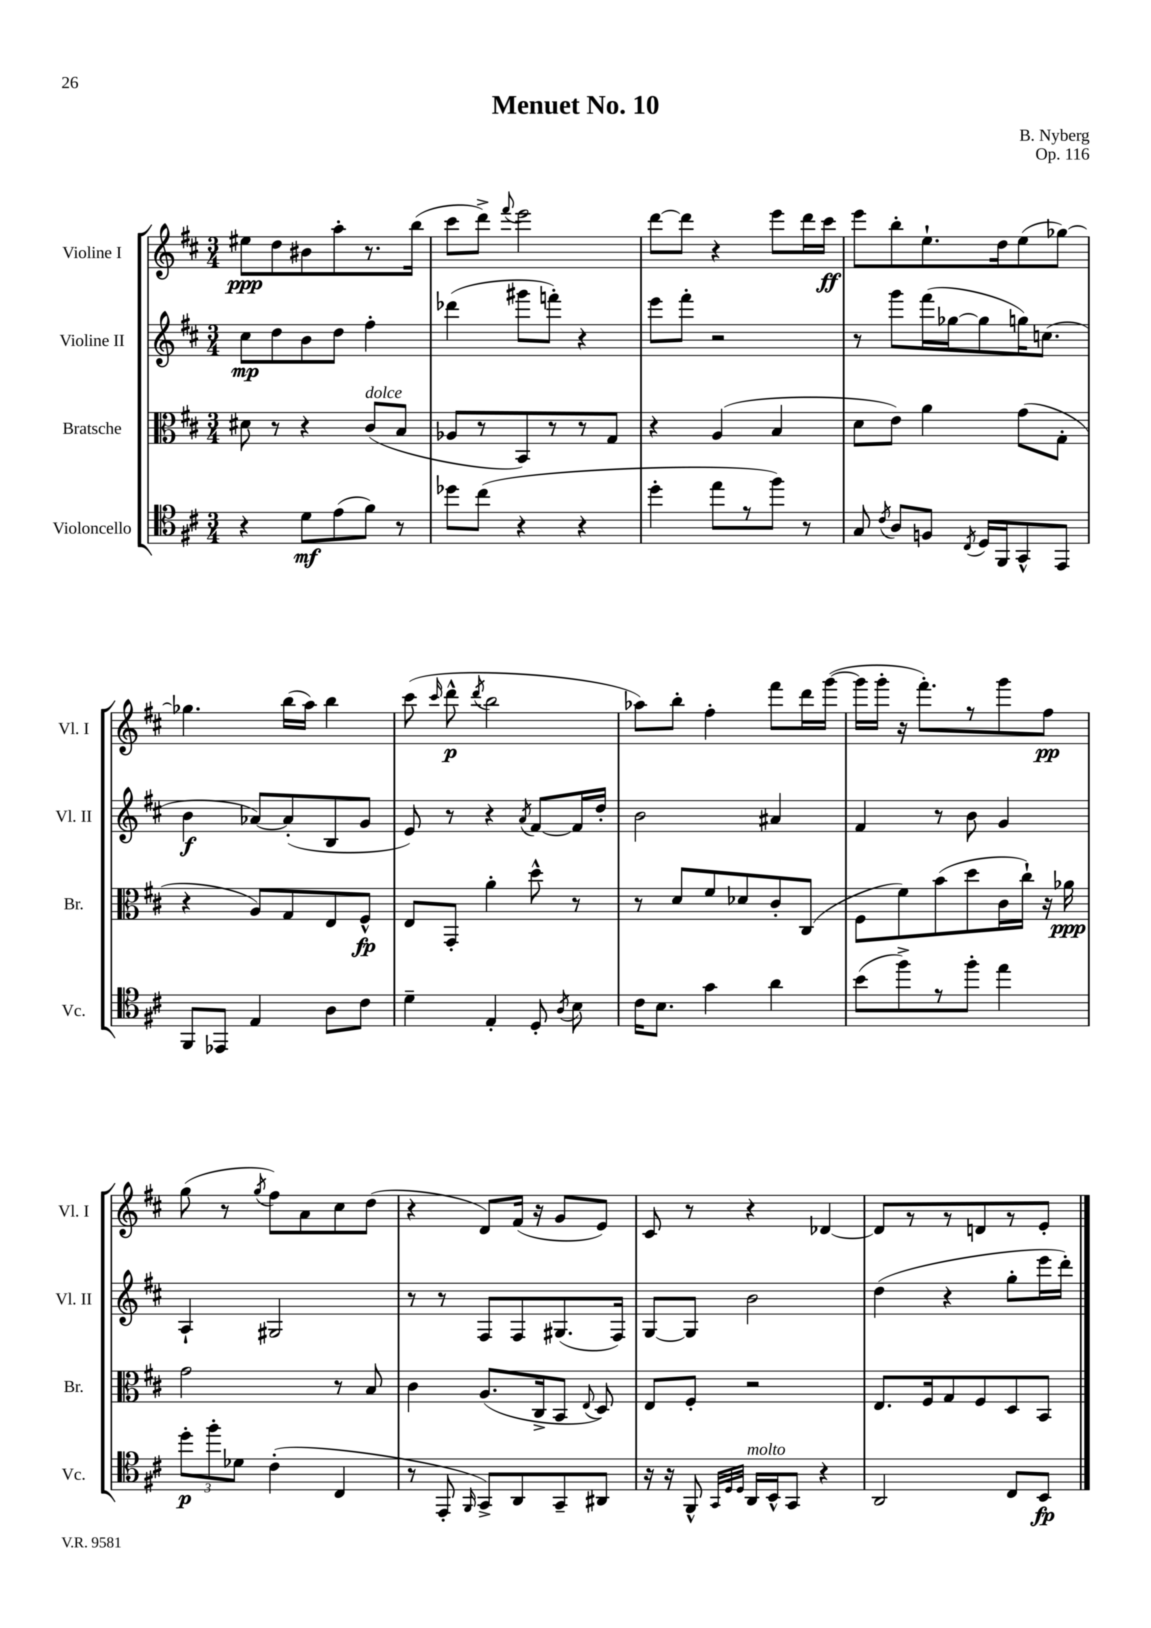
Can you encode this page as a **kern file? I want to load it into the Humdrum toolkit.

**kern	**kern	**kern	**kern
*staff4	*staff3	*staff2	*staff1
*clefC4	*clefC3	*clefG2	*clefG2
*k[f#c#]	*k[f#c#]	*k[f#c#]	*k[f#c#]
*M3/4	*M3/4	*M3/4	*M3/4
4r	8d#	8cc#	8ee#
.	8r	8dd	8dd
8d	4r	8b	8b#
(8e	.	8dd	8aa'
8f#)	(8c#	4ff#'	8.r
8r	8B	.	.
.	.	.	(16bb
=	=	=	=
8dd-	8A-	(4ddd-	8ccc#
(8cc#	8r	.	8ddd^)
.	.	.	8qqfff#
4r	8BB)	8ggg#	2eee
.	8r	8fff')	.
4r	8r	4r	.
.	8G	.	.
=	=	=	=
4dd'	4r	8eee	[8ddd
.	.	8fff#'	8ddd]
8ee	(4A	2r	4r
8r	.	.	.
8ff#)	4B	.	8eee
8r	.	.	16ddd
.	.	.	16ccc#
=	=	=	=
8G	8d	8r	8eee
8qc#	.	.	.
8A	8e)	8ggg	8bb'
8F	4a	(16fff#	8.ee`
.	.	[16gg-	.
8qC#	.	.	.
16D	.	8gg-]	.
16FF#	.	.	16dd
8GG^^	(8g	16gg)	(8ee
.	.	(8.cc	.
8EE	8G'	.	[8gg-)
=	=	=	=
8FF#	4r	4b	4.gg-]
8EE-	.	.	.
4E	8A)	[8a-)	.
.	8G	(8a-']	(16bb
.	.	.	16aa)
8A	8E	8B	4bb
8c#	8F#^^	8g	.
=	=	=	=
4d~	8E	8e)	(8ccc#
.	.	.	16qqccc#
.	8GG'	8r	8ddd^^
.	.	.	8qddd
4E'	4a'	4r	2bb
.	.	8qa	.
8D'	8dd^^	[8f#	.
8qA	.	.	.
8B	8r	16f#]	.
.	.	16dd'	.
=	=	=	=
16c#	8r	2b	8aa-)
8.B	.	.	.
.	8d	.	8bb'
4g	8f#	.	4ff#'
.	8d-	.	.
4a	8c#'	4a#	8fff#
.	(8C#	.	16ddd
.	.	.	([16ggg
=	=	=	=
(8b	8F#	4f#	16ggg]
.	.	.	16ggg'
8ff#^)	8f#)	.	16r
.	.	.	8.fff#')
8r	(8b	8r	.
8ff#'	8dd	8b	8r
4ee	16c#	4g	8ggg
.	16cc#`)	.	.
.	16r	.	8ff#
.	16a-	.	.
=	=	=	=
12dd'	2g	4A`	(8gg
12ff#'	.	.	.
.	.	.	8r
12d-	.	.	.
.	.	.	8qgg
(4c#'	.	2G#	8ff#)
.	.	.	8a
4C#	8r	.	8cc#
.	8B	.	(8dd
=	=	=	=
8r	4c#	8r	4r
8EE'	.	8r	.
16qqFF#	.	.	.
8GG^)	(8.A	8F#	8d)
8AA	.	8F#	(16f#
.	16C#^	.	16r
8GG~	8BB	(8.G#	8g
.	8qqE	.	.
8AA#	8D)	.	8e)
.	.	16F#)	.
=	=	=	=
16r	8E	[8G	8c#
16r	.	.	.
8FF#^^	8F#'	8G]	8r
32qqGG	.	.	.
32qqD	.	.	.
32qqD	.	.	.
16AA	2r	2b	4r
16BB^^	.	.	.
8GG	.	.	.
4r	.	.	[4d-
=	=	=	=
2AA	8.E	(4dd	8d-]
.	.	.	8r
.	16F#	.	.
.	8G	4r	8r
.	8F#	.	8d
8C#	8D	8gg'	8r
8BB	8BB	16eee	8e'
.	.	16ddd')	.
==	==	==	==
*-	*-	*-	*-
